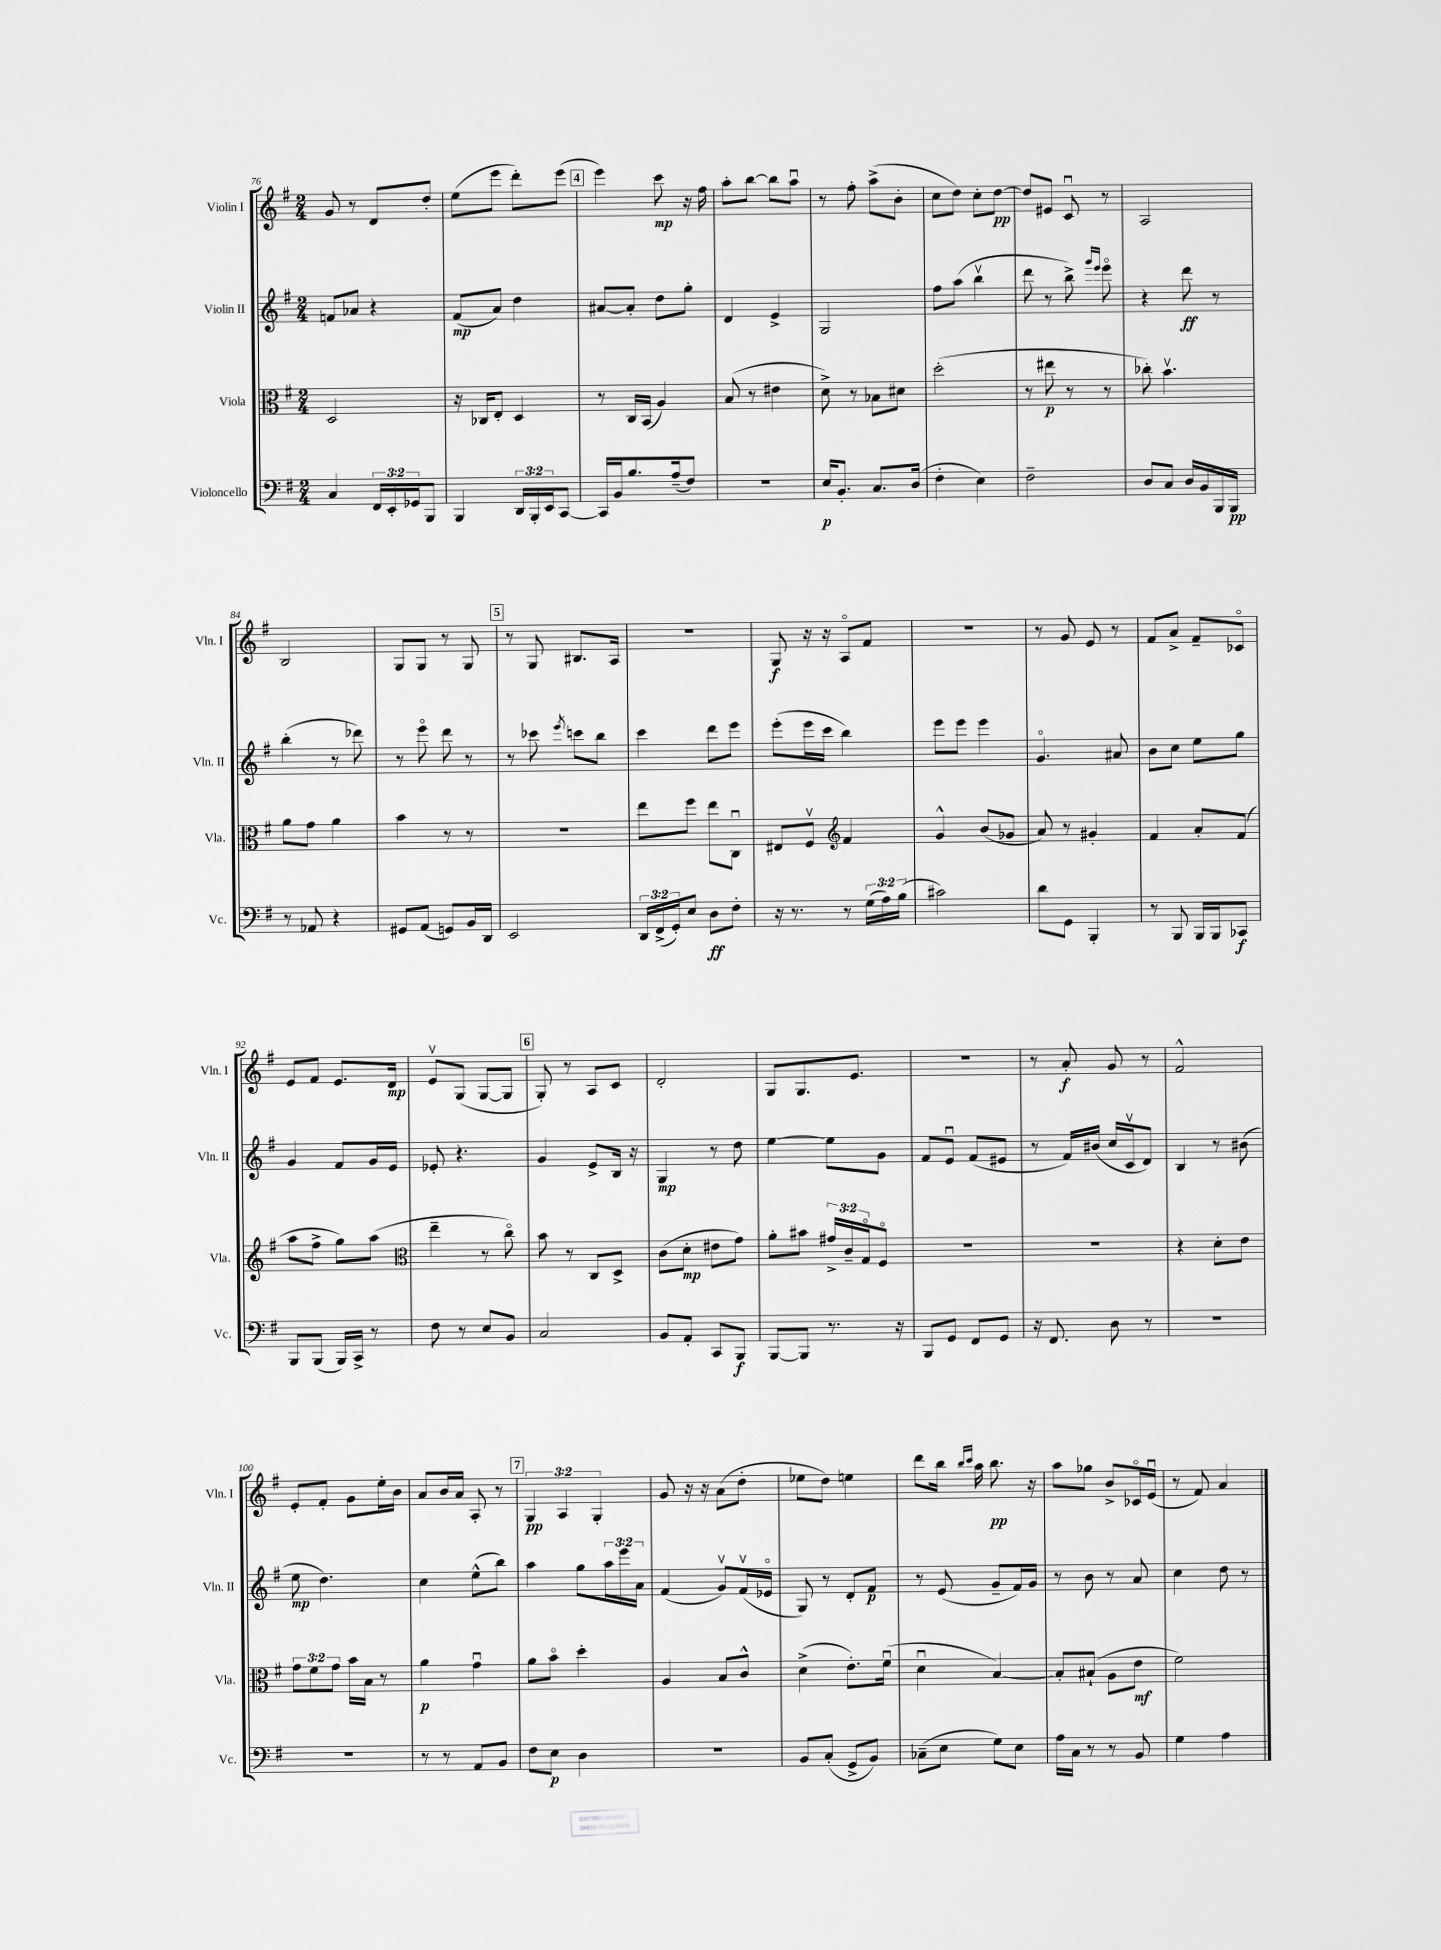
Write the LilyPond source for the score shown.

<<
\new StaffGroup <<
\new Staff = "s0" \with { instrumentName = "Violin I" shortInstrumentName = "Vln. I" } {
    \clef treble \key g \major \numericTimeSignature \time 2/4 \override Staff.TupletNumber.text = #tuplet-number::calc-fraction-text
    g'8 r8 d'8 d''8-. |
    e''8( e'''8 d'''8-.) e'''8( |
    \mark \markup { \box "4" } e'''4) c'''8\mp r16 fis''16 |
    a''8-. b''8~ b''8 a''8\downbow |
    r8 fis''8-. a''8->( b'8-. |
    c''8 d''8) c''8-. d''8~\pp |
    d''8 eis'8 c'8\downbow r8 |
    a2 |
    b2 |
    g8 g8 r8 g8 |
    \mark \markup { \box "5" } r8 g8 bis8. a16 |
    r2 |
    g8\f r16 r16 a8\flageolet fis'8 |
    R2 |
    r8 g'8 e'8 r8 |
    fis'8 a'8-> fis'8-- ces'8\flageolet |
    e'8 fis'8 e'8. d'16\mp |
    e'8\upbow g8( g8~ g8 |
    \mark \markup { \box "6" } g8-.) r8 a8 c'8 |
    d'2-. |
    g8 g8. e'8. |
    r2 |
    r8 a'8-.\f g'8 r8 |
    fis'2-^ |
    e'8-. fis'8-. g'8 e''16-. b'16 |
    a'8 b'16 a'16 a8-. r8 |
    \mark \markup { \box "7" } \tuplet 3/2 { g4\pp a4 g4-. } |
    g'8 r16 r16 a'8( d''8-. |
    ees''8 d''8) e''4 |
    d'''8 b''16 \grace { b''16 c'''16 } a''16 b''8.\pp r16 |
    a''8 ges''8 b'8-> ces'16\flageolet e'16\downbow( |
    r8 fis'8) a'4 \bar "|." |
}
\new Staff = "s1" \with { instrumentName = "Violin II" shortInstrumentName = "Vln. II" } {
    \clef treble \key g \major \numericTimeSignature \time 2/4 \override Staff.TupletNumber.text = #tuplet-number::calc-fraction-text
    f'8 aes'8 r4 |
    fis'8\mp( a'8) d''4 |
    \mark \markup { \box "4" } ais'8~ ais'8-. d''8 g''8-. |
    d'4 e'4-> |
    g2 |
    fis''8 a''8( b''4\upbow |
    d'''8 r8 b''8->) \grace { g'''16 e'''16 } e'''8\flageolet |
    r4 d'''8\ff r8 |
    b''4-.( r8 des'''8) |
    r8 e'''8\flageolet d'''8 r8 |
    \mark \markup { \box "5" } r8 ces'''8 \acciaccatura { e'''8 } c'''8 b''8 |
    c'''4 d'''8 e'''8 |
    e'''8-.( e'''16 c'''16 b''4) |
    e'''8 e'''8 e'''4 |
    g'4.\flageolet ais'8 |
    b'8 c''8 e''8 g''8 |
    g'4 fis'8 g'16 e'16 |
    ees'8-. r4. |
    \mark \markup { \box "6" } g'4 e'8-> b16 r16 |
    g4\mp r8 d''8 |
    e''4~ e''8 g'8 |
    fis'8 e'8\downbow fis'8( eis'8 |
    r8 fis'16) bis'16( c''16 c'16\upbow d'8) |
    b4 r8 bis'8( |
    e''8\mp d''4.) |
    c''4 e''8-^( b''8) |
    \mark \markup { \box "7" } a''4 g''8 \tuplet 3/2 { a''16 e'''16 a'16 } |
    fis'4( g'8\upbow) fis'16\upbow( ees'16\flageolet |
    g8) r8 d'8-. fis'8\p |
    r8 e'8( g'8-- fis'16) g'16 |
    r8 b'8 r8 a'8 |
    c''4 d''8 r8 \bar "|." |
}
\new Staff = "s2" \with { instrumentName = "Viola" shortInstrumentName = "Vla." } {
    \clef alto \key g \major \numericTimeSignature \time 2/4 \override Staff.TupletNumber.text = #tuplet-number::calc-fraction-text
    d2 |
    r16 ces16 e8-. d4 |
    \mark \markup { \box "4" } r8 c16 b,16( a4) |
    b8( r8 eis'4 |
    d'8->) r8 bes8 dis'8 |
    d''2-.( |
    r8 eis''8\p r8 r8 |
    ces''8-.) b'4.\upbow |
    a'8 g'8 a'4 |
    b'4 r8 r8 |
    \mark \markup { \box "5" } r2 |
    e''8 fis''8 e''8 c8\downbow |
    eis8 fis8\upbow \clef treble fis'4 |
    g'4-^ b'8( ges'8 |
    a'8) r8 gis'4-. |
    fis'4 a'8-. fis'8( |
    a''8 fis''8-> g''8) a''8( |
    \clef alto e''4-- r8 c''8\flageolet) |
    \mark \markup { \box "6" } b'8 r8 c8 d8-> |
    c'8( d'8-.\mp eis'8 g'8) |
    a'8-. bis'8 \tuplet 3/2 { gis'16-> c'16-- g16\flageolet } fis8\flageolet |
    R2 |
    R2 |
    r4 d'8-. e'8 |
    \tuplet 3/2 { g'8 fis'8 g'8 } b'16 b16 r8 |
    a'4\p g'4\downbow |
    \mark \markup { \box "7" } a'8 b'8\flageolet d''4-. |
    a4 b8 c'8-^ |
    d'4->( e'8.-.) fis'16\downbow( |
    d'4\downbow b4~) |
    b8-. bis8-!( a8 e'8\mf |
    fis'2) \bar "|." |
}
\new Staff = "s3" \with { instrumentName = "Violoncello" shortInstrumentName = "Vc." } {
    \clef bass \key g \major \numericTimeSignature \time 2/4 \override Staff.TupletNumber.text = #tuplet-number::calc-fraction-text
    c4 \tuplet 3/2 { fis,16 e,16-. ges,16 } b,,8 |
    b,,4 \tuplet 3/2 { d,16 b,,16-. e,16 } c,8~ |
    \mark \markup { \box "4" } c,16 b,16 b8. a16--( fis8) |
    R2 |
    e16\p b,8.-. c8. d16( |
    fis4-. e4) |
    fis2-- |
    d8 c8 d16 b,16 b,,16 b,,16\pp |
    r8 aes,8 r4 |
    gis,8 a,8( g,8) b,16 d,16 |
    \mark \markup { \box "5" } e,2 |
    \tuplet 3/2 { d,16 fis,16->( g,16-.) } e8 d8\ff fis8-. |
    r16 r8. r8 \tuplet 3/2 { g16( a16) b16( } |
    cis'2) |
    d'8 g,8 b,,4-. |
    r8 b,,8 b,,16 b,,16 ces,8\f |
    b,,8 b,,8( b,,16) c,16-> r8 |
    fis8 r8 e8 b,8 |
    \mark \markup { \box "6" } c2 |
    b,8 a,8-. c,8 b,,8\f |
    b,,8~ b,,8 r8. r16 |
    b,,8 g,8 fis,8 g,8 |
    r16 fis,8. d8 r8 |
    R2 |
    R2 |
    r8 r8 a,8 b,8 |
    \mark \markup { \box "7" } fis8 e8\p d4 |
    R2 |
    b,8 c8-.( g,8-> b,8) |
    ces8--( e8 g8) e8 |
    a16 c16 r8 r8 b,8 |
    g4 a4 \bar "|." |
}
>>
>>
\layout { \context { \Score currentBarNumber = #76 } }
